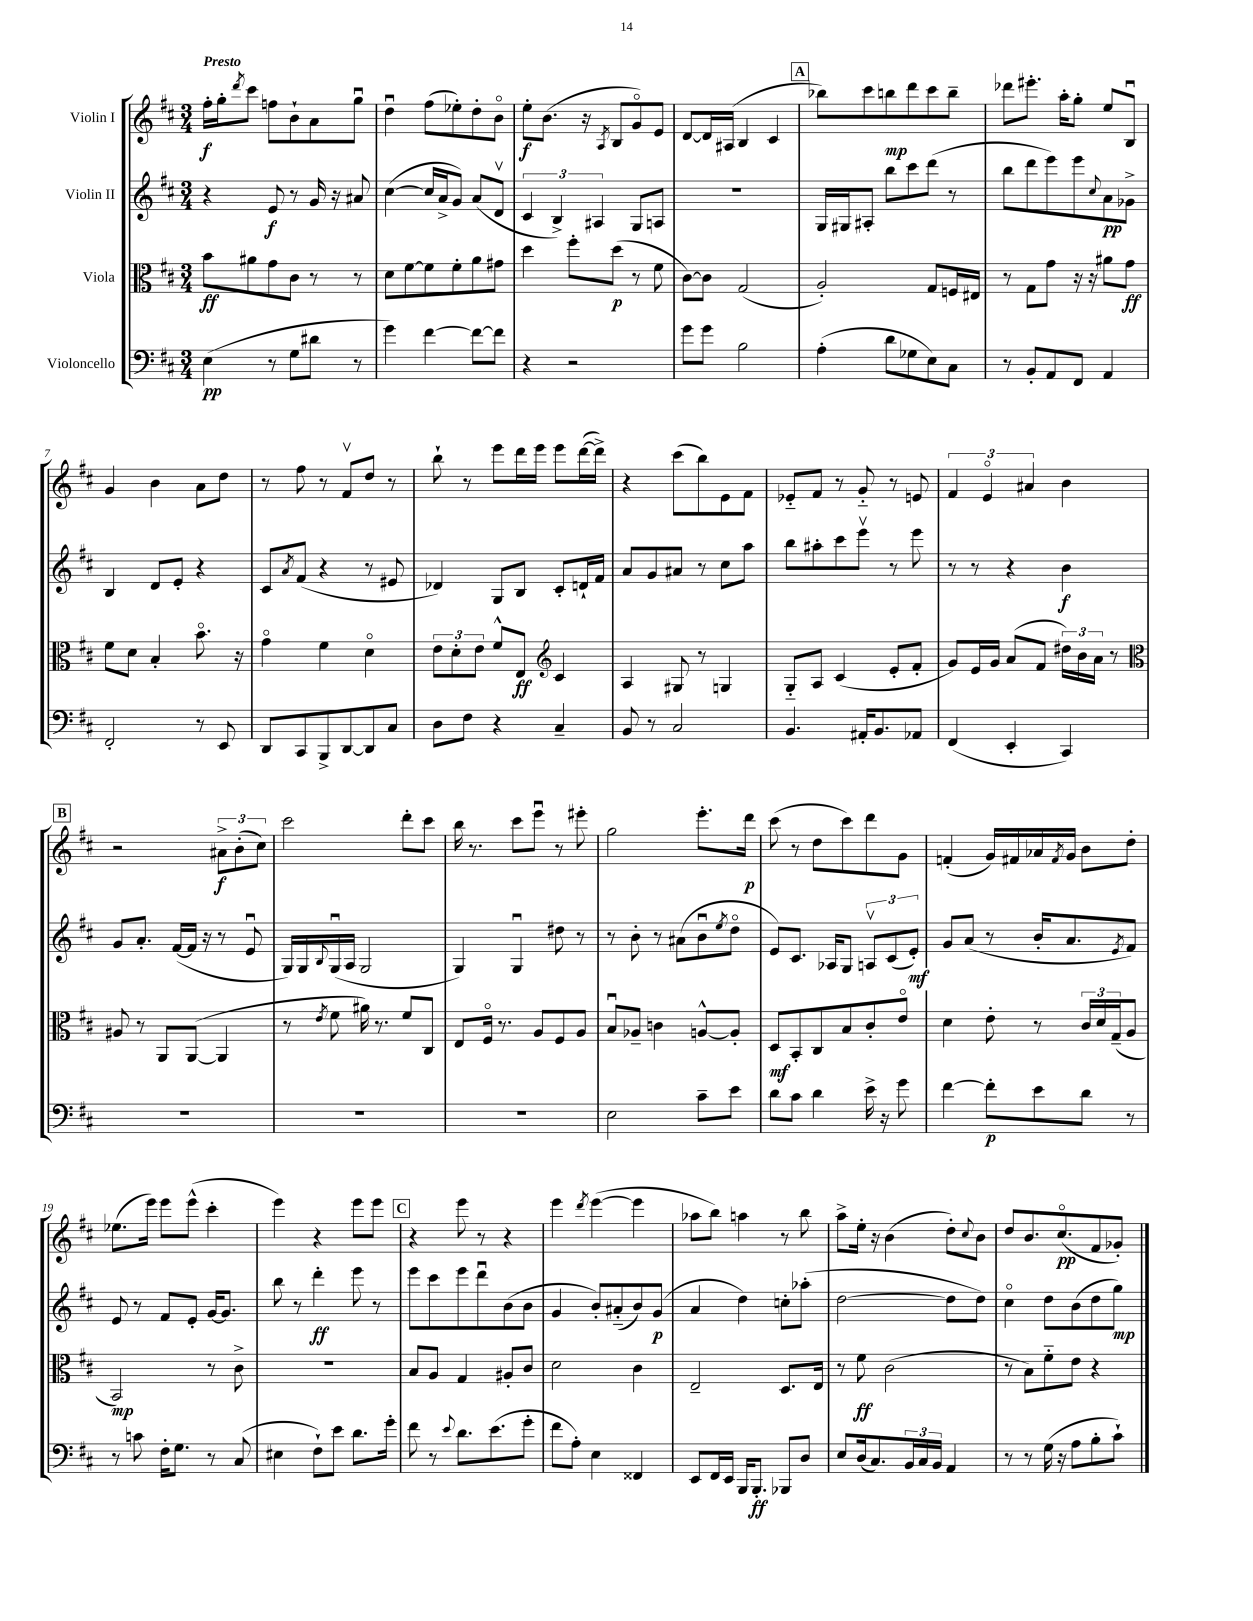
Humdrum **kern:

**kern	**dynam	**kern	**dynam	**kern	**dynam	**kern	**dynam
*part4	*part4	*part3	*part3	*part2	*part2	*part1	*part1
*staff4	*staff4	*staff3	*staff3	*staff2	*staff2	*staff1	*staff1
*I"Violoncello	*	*I"Viola	*	*I"Violin II	*	*I"Violin I	*
*clefF4	*	*clefC3	*	*clefG2	*	*clefG2	*
*k[f#c#]	*	*k[f#c#]	*	*k[f#c#]	*	*k[f#c#]	*
*M3/4	*	*M3/4	*	*M3/4	*	*M3/4	*
=1	=1	=1	=1	=1	=1	=1	=1
!	!	!	!	!	!	!LO:TX:a:B:t=Presto	!
(4E\	pp	8b\L	ff	4r	.	16ff#'\LL	f
.	.	.	.	.	.	16gg'\J	.
.	.	.	.	.	.	8qddd/	.
.	.	8a#X\	.	.	.	8ccc#\J	.
8r	.	8g\	.	8e/	f	8ffn\L	.
8G\L	.	8c#\J	.	8r	.	8b`\	.
8d#X\J	.	8r	.	16g/	.	8a\	.
.	.	.	.	16r	.	.	.
8r	.	8r	.	8a#X/	.	8ggu\J	.
=2	=2	=2	=2	=2	=2	=2	=2
4g\)	.	8d\L	.	([4cc#\	.	4ddu\	.
.	.	[8f#\	.	.	.	.	.
[4f#\	.	8f#\]	.	16cc#/LL]	.	(8ff#\L	.
.	.	.	.	16a^/J	.	.	.
.	.	8f#'\	.	8g/J)	.	8ee-X'\)	.
8f#\L_	.	8a\	.	(8a/L	.	8dd'\	.
8f#\J]	.	8g#X\J	.	8dv/J	.	8b\J	.
=3	=3	=3	=3	=3	=3	=3	=3
4r	.	4dd\	.	6c#/	.	8ee'\L	f
.	.	.	.	.	.	(8.b\J	.
.	.	.	.	6B^/)	.	.	.
2r	.	8ff#'\L	.	.	.	.	.
.	.	.	.	.	.	16r	.
.	.	.	.	6A#X/	.	.	.
.	.	.	.	.	.	8qA/	.
.	.	(8dd\J	p	.	.	8B/L	.
.	.	8r	.	8G/L	.	8g/)	.
.	.	8f#\	.	8An/J	.	8e/J	.
=4	=4	=4	=4	=4	=4	=4	=4
8g\L	.	[8c#\L)	.	2.r	.	[8d/L	.
8g\J	.	8c#\J]	.	.	.	16d/L]	.
.	.	.	.	.	.	(16A#X/JJ	.
2B\	.	(2G/	.	.	.	4B/	.
.	.	.	.	.	.	4c#/	.
!!LO:REH:place=s1:t=A
=5	=5	=5	=5	=5	=5	=5	=5
(4A'\	.	2A'/)	.	16G/LL	.	8bb-X\L)	.
.	.	.	.	16G#X/J	.	.	.
.	.	.	.	8A#X'/J	.	8ccc#\	.
8d\L	.	.	.	8bb\L	.	8bbn\	mp
8G-X\	.	.	.	8ccc#\	.	8ddd\	.
8E\)	.	8G/L	.	(8ddd\J	.	8ccc#\	.
8C#\J	.	16Fn/L	.	8r	.	8bb~\J	.
.	.	16E#X/JJ	.	.	.	.	.
=6	=6	=6	=6	=6	=6	=6	=6
8r	.	8r	.	8bb\L	.	8ddd-X\L	.
8BB'/L	.	8G\L	.	8ddd\	.	8.eee#X'\J	.
8AA/	.	8g\J	.	8eee\)	.	.	.
.	.	.	.	.	.	16aa'\KL	.
8FF#/J	.	16r	.	8eee\	.	8gg'\J	.
.	.	16r	.	.	.	.	.
.	.	.	.	8qqcc#/	.	.	.
4AA/	.	8a#X\L	.	8a\	pp	8ee/L	.
.	.	8g\J	ff	8g-X^\J	.	8Bu/J	.
!!LO:LB:g=z
=7	=7	=7	=7	=7	=7	=7	=7
2FF#'/	.	8f#\L	.	4B/	.	4g/	.
.	.	8d\J	.	.	.	.	.
.	.	4B'/	.	8d/L	.	4b\	.
.	.	.	.	8e'/J	.	.	.
8r	.	8.b\	.	4r	.	8a\L	.
8EE/	.	.	.	.	.	8dd\J	.
.	.	16r	.	.	.	.	.
=8	=8	=8	=8	=8	=8	=8	=8
8DD/L	.	4g\	.	8c#/L	.	8r	.
.	.	.	.	8qa/	.	.	.
8CC#/	.	.	.	(8f#/J	.	8ff#\	.
8BBB^/	.	4f#\	.	4r	.	8r	.
[8DD/	.	.	.	.	.	8f#v/L	.
8DD/]	.	4d\	.	8r	.	8dd/J	.
8C#/J	.	.	.	8e#X/	.	8r	.
=9	=9	=9	=9	=9	=9	=9	=9
8D\L	.	12e\L	.	4d-X/)	.	8bb`\	.
.	.	12d'\	.	.	.	.	.
8F#\J	.	.	.	.	.	8r	.
.	.	12e\J	.	.	.	.	.
4r	.	8f#^^/L	.	8G/L	.	8eee\L	.
.	.	8E/J	ff	8B/J	.	16ddd\L	.
.	.	.	.	.	.	16eee\JJ	.
*	*	*clefG2	*	*	*	*	*
4C#~/	.	4c#/	.	8c#'/L	.	8eee\L	.
.	.	.	.	16dn`/L	.	([16ddd\L	.
.	.	.	.	16f#/JJ	.	16ddd^\JJ])	.
=10	=10	=10	=10	=10	=10	=10	=10
8BB/	.	4A/	.	8a/L	.	4r	.
8r	.	.	.	8g/	.	.	.
2C#/	.	8G#X/	.	8a#X/J	.	(8ccc#\L	.
.	.	8r	.	8r	.	8bb\)	.
.	.	4Gn/	.	8cc#\L	.	8e\	.
.	.	.	.	8aa\J	.	8f#\J	.
=11	=11	=11	=11	=11	=11	=11	=11
4.BB/	.	8G/L	.	8bb\L	.	8e-X/L	.
.	.	8A/J	.	8aa#X'\	.	8f#/J	.
.	.	(4c#/	.	8ccc#\	.	8r	.
16AA#X'/KL	.	.	.	8eeev\J	.	8g/	.
8.BB/	.	.	.	.	.	.	.
.	.	8e'/L	.	8r	.	8r	.
8AA-X/J	.	8f#'/J	.	8eee\	.	8en/	.
=12	=12	=12	=12	=12	=12	=12	=12
(4FF#/	.	8g/L)	.	8r	.	6f#/	.
.	.	16e/L	.	8r	.	.	.
.	.	.	.	.	.	6e/	.
.	.	16g/JJ	.	.	.	.	.
4EE'/	.	(8a/L	.	4r	.	.	.
.	.	.	.	.	.	6a#X/	.
.	.	8f#/J	.	.	.	.	.
4CC#/)	.	24dd#X\LL)	.	4b\	f	4b\	.
.	.	24b\	.	.	.	.	.
.	.	24a\JJ	.	.	.	.	.
.	.	8r	.	.	.	.	.
!!LO:LB:g=z
!!LO:REH:place=s1:t=B
=13	=13	=13	=13	=13	=13	=13	=13
*	*	*clefC3	*	*	*	*	*
2.r	.	8A#X/	.	8g/L	.	2r	.
.	.	8r	.	8.a'/J	.	.	.
.	.	8AA/L	.	.	.	.	.
.	.	.	.	([16f#/LL	.	.	.
.	.	([8AA/J	.	16f#/JJ]	.	.	.
.	.	.	.	16r	.	.	.
.	.	4AA/]	.	8r	.	12a#X^\L	f
.	.	.	.	.	.	(12b'\	.
.	.	.	.	8eu/	.	.	.
.	.	.	.	.	.	12cc#\J)	.
=14	=14	=14	=14	=14	=14	=14	=14
2.r	.	8r	.	16G/LL)	.	2ccc#\	.
.	.	.	.	16G/	.	.	.
.	.	8qe/	.	8qqB/	.	.	.
.	.	8f#\	.	(16Gu/	.	.	.
.	.	.	.	16A/JJ	.	.	.
.	.	16a#X\)	.	2G/	.	.	.
.	.	8.r	.	.	.	.	.
.	.	8f#/L	.	.	.	8ddd'\L	.
.	.	8C#/J	.	.	.	8ccc#\J	.
=15	=15	=15	=15	=15	=15	=15	=15
2.r	.	8E/L	.	4G/)	.	16bb\	.
.	.	.	.	.	.	8.r	.
.	.	16F#/Jk	.	.	.	.	.
.	.	8.r	.	.	.	.	.
.	.	.	.	4Gu/	.	8ccc#\L	.
.	.	8A/L	.	.	.	8eeeu\J	.
.	.	8F#/	.	8dd#X\	.	8r	.
.	.	8A/J	.	8r	.	8eee#X'\	.
=16	=16	=16	=16	=16	=16	=16	=16
2E\	.	8Bu/L	.	8r	.	2gg\	.
.	.	8A-X~/J	.	8b'\	.	.	.
.	.	4cn\	.	8r	.	.	.
.	.	.	.	(8a#X\L	.	.	.
8c#~\L	.	[8An^^/L	.	8bu\	.	8.eee'\L	.
.	.	.	.	8qee/	.	.	.
8e\J	.	8A'/J]	.	8dd\J	.	.	.
.	.	.	.	.	.	16ddd\Jk	p
=17	=17	=17	=17	=17	=17	=17	=17
8d\L	.	8D/L	mf	8e/L)	.	(8ccc#\	.
8c#\J	.	8BB'/	.	8.c#/J	.	8r	.
4d\	.	8C#/	.	.	.	8dd\L	.
.	.	.	.	16A-X/KL	.	.	.
.	.	8B/	.	8G/J	.	8ccc#\)	.
16e^\	.	8c#'/	.	12Anv/L	.	8ddd\	.
16r	.	.	.	.	.	.	.
.	.	.	.	(12c#/	.	.	.
8g\	.	8e/J	.	.	.	8g\J	.
.	.	.	.	12e'/J)	mf	.	.
=18	=18	=18	=18	=18	=18	=18	=18
[4f#\	.	4d\	.	8g/L	.	(4fn'/	.
.	.	.	.	(8a/J	.	.	.
8f#'\L]	p	8e'\	.	8r	.	16g/LL)	.
.	.	.	.	.	.	16f#X/	.
8e\	.	8r	.	16b'/KL	.	16a-X/	.
.	.	.	.	.	.	8qf#/	.
.	.	.	.	8.a/	.	16g/JJ	.
8d\J	.	24c#/LL	.	.	.	8b\L	.
.	.	24d/	.	.	.	.	.
.	.	(24G~/J	.	.	.	.	.
.	.	.	.	8qe/	.	.	.
8r	.	8A/J	.	8f#/J)	.	8dd'\J	.
!!LO:LB:g=z
=19	=19	=19	=19	=19	=19	=19	=19
8r	.	2BB/)	mp	8e/	.	(8.ee-X\L	.
8cn\	.	.	.	8r	.	.	.
.	.	.	.	.	.	16eee\Jk)	.
16F#'\KL	.	.	.	8f#/L	.	8eee\L	.
8.G\J	.	.	.	.	.	.	.
.	.	.	.	8e'/J	.	(8eee^^\J	.
8r	.	8r	.	[16g/KL	.	4ccc#'\	.
.	.	.	.	8.g/J]	.	.	.
(8C#/	.	8c#^\	.	.	.	.	.
=20	=20	=20	=20	=20	=20	=20	=20
4E#X\	.	2.r	.	8bb\	.	4eee\)	.
.	.	.	.	8r	.	.	.
8F#`\L)	.	.	.	4ddd'\	ff	4r	.
8e\J	.	.	.	.	.	.	.
8.d\L	.	.	.	8eee\	.	8eee\L	.
.	.	.	.	8r	.	8eee\J	.
16g'\Jk	.	.	.	.	.	.	.
!!LO:REH:place=s1:t=C
=21	=21	=21	=21	=21	=21	=21	=21
8f#\	.	8B/L	.	8eee\L	.	4r	.
8r	.	8A/J	.	8ccc#\	.	.	.
8qqe/	.	.	.	.	.	.	.
8.d\L	.	4G/	.	8eee\	.	8eee\	.
.	.	.	.	8dddu\	.	8r	.
(8.e\	.	.	.	.	.	.	.
.	.	8A#X'/L	.	(8b\	.	4r	.
8g'\J	.	8c#/J	.	8b\J	.	.	.
=22	=22	=22	=22	=22	=22	=22	=22
8f#\L	.	2d\	.	4g/	.	4eee\	.
8A'\J)	.	.	.	.	.	.	.
.	.	.	.	.	.	8qddd/	.
4E\	.	.	.	8b'/L)	.	([4eee\	.
.	.	.	.	(8a#X/	.	.	.
4FF##X/	.	4c#\	.	8b/)	.	4eee\]	.
.	.	.	.	(8g/J	p	.	.
=23	=23	=23	=23	=23	=23	=23	=23
8EE/L	.	2E~/	.	4a/	.	8aa-X\L	.
16FF#/L	.	.	.	.	.	8bb\J)	.
16EE/JJ	.	.	.	.	.	.	.
16BBB/KL	.	.	.	4dd\)	.	4aan\	.
8.BBB'/J	ff	.	.	.	.	.	.
8BBB-X/L	.	8.D/L	.	8ccn'\L	.	8r	.
8D/J	.	.	.	(8aa-X'\J	.	8bb\	.
.	.	16E/Jk	.	.	.	.	.
=24	=24	=24	=24	=24	=24	=24	=24
8E/L	.	8r	.	[2dd\	.	8aa^\L	.
(16D/k	.	8f#\	ff	.	.	16ee'\Jk	.
8.C#/)	.	.	.	.	.	16r	.
.	.	(2c#\	.	.	.	(4b\	.
24BB/L	.	.	.	.	.	.	.
24C#/	.	.	.	.	.	.	.
24BB/JJ	.	.	.	.	.	.	.
4AA/	.	.	.	8dd\L]	.	8dd'\L)	.
.	.	.	.	.	.	8qqcc#/	.
.	.	.	.	8dd\J)	.	8b\J	.
=25	=25	=25	=25	=25	=25	=25	=25
8r	.	8r	.	4cc#\	.	8dd/L	.
8r	.	8B\L)	.	.	.	8.b/	.
(16G\	.	8f#\	.	8dd\L	.	.	.
16r	.	.	.	.	.	(8.cc#/	pp
8A\L	.	8e\J	.	(8b\	.	.	.
8B'\	.	4r	.	8dd\	.	8f#/	.
8c#`\J)	.	.	.	8gg\J)	mp	8g-X'/J)	.
==	==	==	==	==	==	==	==
*-	*-	*-	*-	*-	*-	*-	*-
